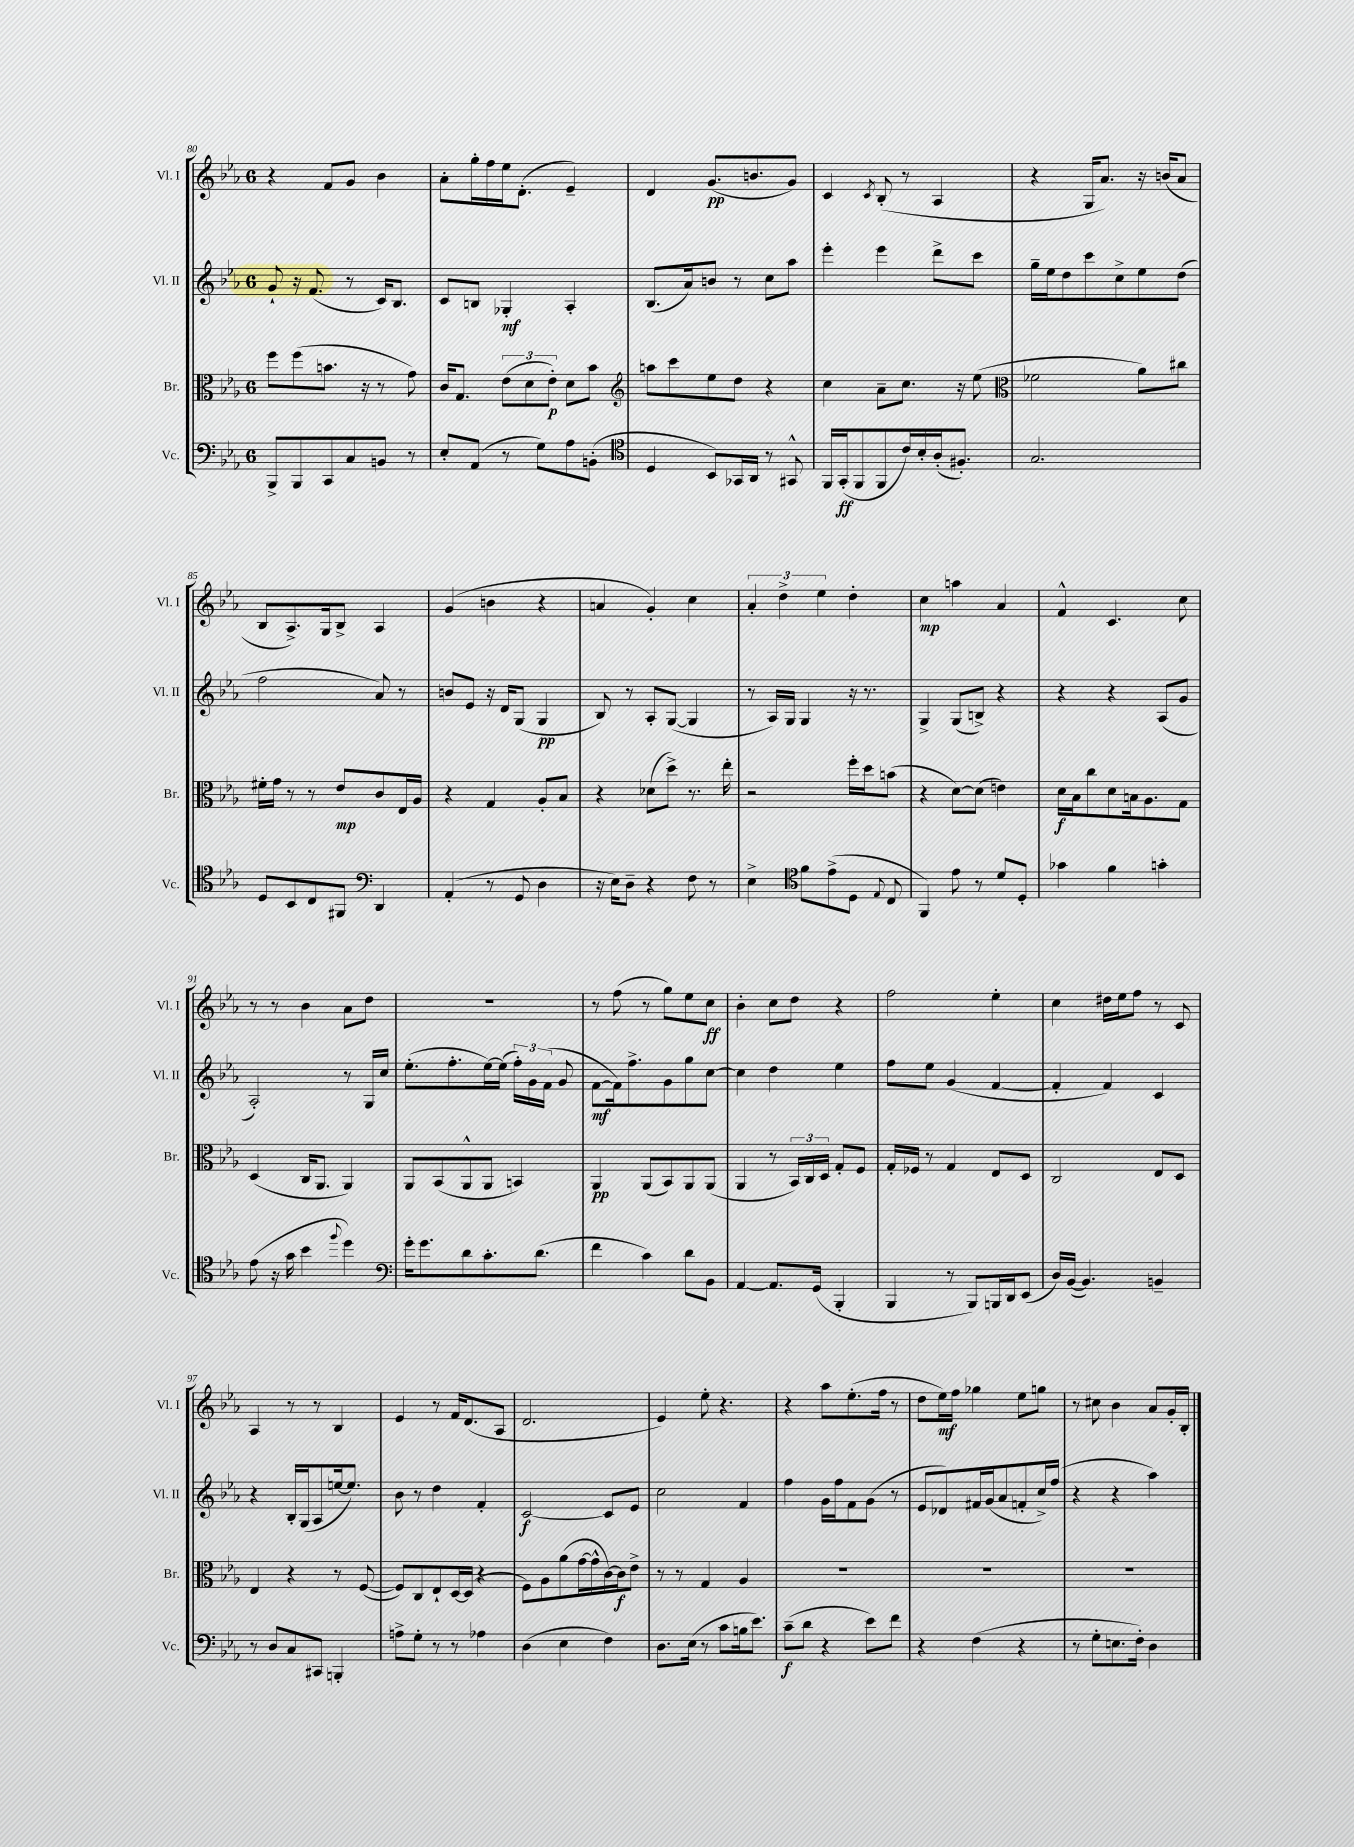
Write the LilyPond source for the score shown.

<<
\new StaffGroup <<
\new Staff = "s0" \with { instrumentName = "Vl. I" shortInstrumentName = "Vl. I" } {
    \clef treble \key ees \major \once \override Staff.TimeSignature.style = #'single-digit \time 6/8
    \autoBeamOff r4 f'8[ g'8] bes'4 |
    aes'8[-. g''16-. f''16 ees''16 d'8.]-.( ees'4--) |
    d'4 g'8.[\pp( b'8. g'8]) |
    c'4 \acciaccatura { c'8 } bes8-.( r8 aes4 |
    r4 g16[ aes'8.]) r16 b'16[( aes'8] |
    bes8[ aes8.->) g16 bes8]-> aes4 |
    g'4( b'4 r4 |
    a'4 g'4-.) c''4 |
    \tuplet 3/2 { aes'4-. d''4-> ees''4 } d''4-. |
    c''4\mp a''4 aes'4 |
    f'4-^ c'4. c''8 |
    r8 r8 bes'4 aes'8[ d''8] |
    R2. |
    r8 f''8( r8 g''8[) ees''8 c''8]\ff |
    bes'4-. c''8[ d''8] r4 |
    f''2 ees''4-. |
    c''4 dis''16[ ees''16 f''8] r8 c'8 |
    aes4 r8 r8 bes4 |
    ees'4 r8 f'16[ d'8.( aes8] |
    d'2. |
    ees'4) ees''8-. r4. |
    r4 aes''8[ ees''8.-.( f''16] r8 |
    d''8[ ees''16\mf) f''16] ges''4 ees''8[ g''8] |
    r8 cis''8 bes'4 aes'8[ g'16-. bes16]-. \bar "|." |
}
\new Staff = "s1" \with { instrumentName = "Vl. II" shortInstrumentName = "Vl. II" } {
    \clef treble \key ees \major \once \override Staff.TimeSignature.style = #'single-digit \time 6/8
    \autoBeamOff g'8-! r16 f'8.( r8 c'16[) bes8.] |
    c'8[ b8] ges4-.\mf aes4-. |
    bes8.[( aes'16) b'8] r8 c''8[ aes''8] |
    ees'''4-. ees'''4 d'''8[-> c'''8] |
    g''16[-- ees''16 d''8 c'''8 c''8-> ees''8 d''8]( |
    f''2 aes'8) r8 |
    b'8[ ees'8] r16 d'16[ g8]( g4\pp |
    bes8) r8 aes8[-. g8]~( g4 |
    r8 aes16[) g16] g4 r16 r8. |
    g4-> g8[( b8]->) r4 |
    r4 r4 aes8[( g'8] |
    aes2-.) r8 g16[ c''16] |
    ees''8.[-.( f''8.-. ees''16~) ees''16]( \tuplet 3/2 { f''16[-.) g'16 f'16]( } g'8 |
    f'8[~\mf f'16) f''8.-> g'8 g''8 c''8]~ |
    c''4 d''4 ees''4 |
    f''8[ ees''8] g'4( f'4~ |
    f'4-. f'4) c'4 |
    r4 bes16[-. g16( aes8 e''16~ e''8.]) |
    bes'8 r8 d''4 f'4-. |
    c'2~\f c'8[ ees'8] |
    c''2 f'4 |
    f''4 g'16[ f''16 f'8 g'8]( r8 |
    ees'8[ des'8) fis'16 g'16( aes'8 f'8-. c''16->) f''16]( |
    r4 r4 aes''4) \bar "|." |
}
\new Staff = "s2" \with { instrumentName = "Br." shortInstrumentName = "Br." } {
    \clef alto \key ees \major \once \override Staff.TimeSignature.style = #'single-digit \time 6/8
    \autoBeamOff f''8[ f''8( b'8.] r16 r8 g'8) |
    c'16[ g8.] \tuplet 3/2 { ees'8[( d'8 ees'8]-.\p) } d'8[ bes'8] |
    \clef treble a''8[ c'''8 ees''8 d''8] r4 |
    c''4 aes'8[-- c''8.] r16 ees''8( |
    \clef alto fes'2 aes'8[) cis''8] |
    fis'16[-. g'16] r8 r8 ees'8[\mp c'8 ees16 aes16] |
    r4 g4 aes8[-. bes8] |
    r4 des'8[( d''8]->) r8. ees''16-. |
    r2 f''16[-. d''16 b'8]( |
    r4 d'8[~) d'8]( e'4) |
    d'16[\f bes16 c''8 d'8 b16 aes8. g8] |
    d4( c16[ aes,8.] aes,4) |
    aes,8[ bes,8( aes,8-^ aes,8] b,4) |
    aes,4\pp aes,8[( bes,8) aes,8 aes,8]( |
    aes,4 r8 \tuplet 3/2 { bes,16[) c16 d16] } g8[-. f8] |
    g16[-. fes16] r8 g4 ees8[ d8] |
    c2 ees8[ d8] |
    ees4 r4 r8 f8~( |
    f8[) c8 ees8-! d16~ d16]( r4 |
    f8[) aes8 aes'8( g'16~ g'16-^ c'16~) c'16\f ees'8]-> |
    r8 r8 g4 aes4 |
    R2. |
    R2. |
    R2. \bar "|." |
}
\new Staff = "s3" \with { instrumentName = "Vc." shortInstrumentName = "Vc." } {
    \clef bass \key ees \major \once \override Staff.TimeSignature.style = #'single-digit \time 6/8
    \autoBeamOff bes,,8[-> bes,,8 c,8 c8 b,8] r8 |
    ees8[-. aes,8]( r8 g8[) aes8 b,8]-.( |
    \clef tenor d4 bes,8[) ges,16 aes,16] r8 gis,8-^ |
    f,16[ g,16-.\ff( f,8 f,8 c'16) bes16-. aes16-.( fis8.]-.) |
    g2. |
    d8[ bes,8 c8 fis,8] \clef bass d,4 |
    aes,4-.( r8 g,8 d4 |
    r16 ees16[) d8]-- r4 f8 r8 |
    ees4-> \clef tenor f'8[ ees'8->( d8] \appoggiatura { ees8 } c8 |
    f,4) ees'8 r8 d'8[ d8]-. |
    ges'4 f'4 g'4-. |
    ees'8( r16 g'16 bes'4 \appoggiatura { f''8 } d''4) |
    \clef bass g'16[-. g'8. d'8 c'8.-. d'8.]( |
    f'4 c'4) d'8[ bes,8] |
    aes,4~ aes,8.[ g,16]( bes,,4-. |
    bes,,4 r8 bes,,8[) b,,16 d,16 ees,8]( |
    d16[) bes,16]~( bes,4.) b,4-- |
    r8 d8[ c8 cis,8] b,,4-. |
    a8[-> g8]-. r8 r8 aes4 |
    d4( ees4 f4) |
    d8.[ ees16]( r8 c'8[ b16 ees'8.]) |
    c'8[--\f( d'8] r4 ees'8[) f'8] |
    r4 f4( r4 |
    r8 g8[-. e8. f16]-.) d4 \bar "|." |
}
>>
>>
\layout { \context { \Score currentBarNumber = #80 } }
